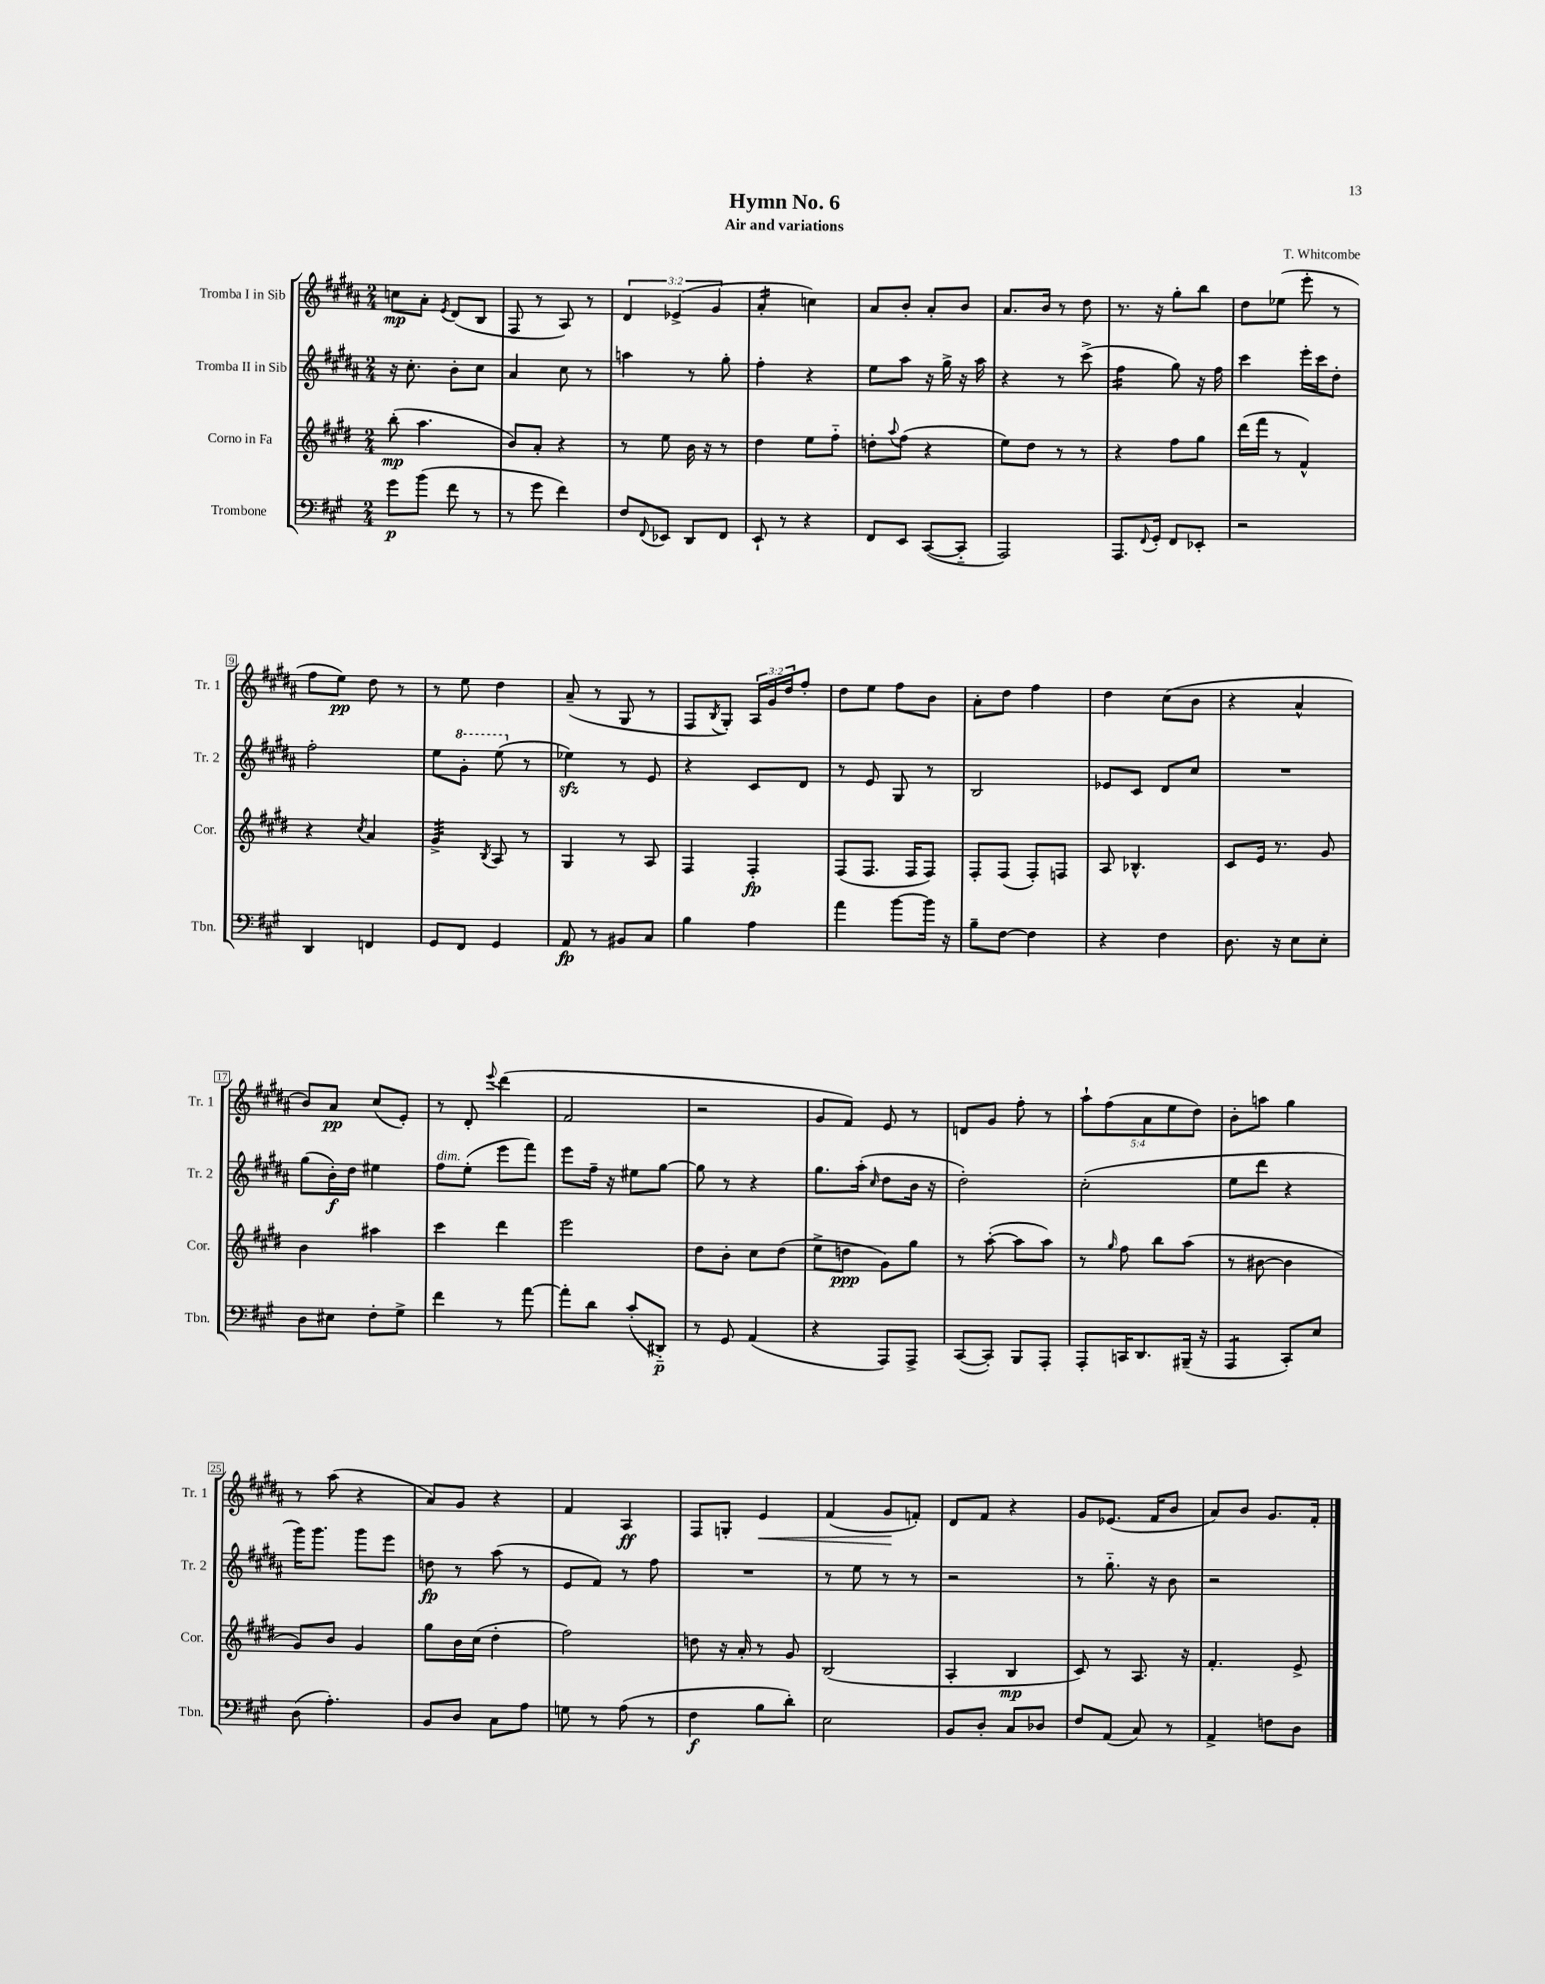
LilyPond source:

\header { title = "Hymn No. 6" composer = "T. Whitcombe" subtitle = "Air and variations" }
<<
\new StaffGroup <<
\new Staff = "s0" \with { instrumentName = "Tromba I in Sib" shortInstrumentName = "Tr. 1" } {
    \clef treble \key b \major \numericTimeSignature \time 2/4 \override Staff.TupletNumber.text = #tuplet-number::calc-fraction-text
    c''8\mp ais'8-. \acciaccatura { e'8 } dis'8( b8 |
    fis8 r8 ais8) r8 |
    \tuplet 3/2 { dis'4 ees'4->( gis'4 } |
    ais'4:16-. c''4) |
    ais'8 b'8-. ais'8-. b'8 |
    ais'8. b'16 r8 dis''8 |
    r8. r16 gis''8-. b''8 |
    dis''8 ees''8( e'''8-. r8 |
    fis''8 e''8\pp) dis''8 r8 |
    r8 e''8 dis''4 |
    ais'8--( r8 gis8 r8 |
    fis8 \acciaccatura { b8 } gis8-.) \tuplet 3/2 { ais16 gis'16 dis''16 } fis''8-. |
    dis''8 e''8 fis''8 b'8 |
    ais'8-. dis''8 fis''4 |
    dis''4 cis''8( b'8 |
    r4 ais'4-^ |
    b'8) ais'8\pp cis''8( e'8-.) |
    r8 dis'8-. \appoggiatura { e'''8 } dis'''4( |
    fis'2 |
    r2 |
    gis'8 fis'8) e'8 r8 |
    d'8 gis'8 fis''8-. r8 |
    \tuplet 5/4 { ais''8-! fis''8( ais'8 e''8 dis''8) } |
    b'8-. a''8 gis''4 |
    r8 ais''8( r4 |
    ais'8) gis'8 r4 |
    fis'4 ais4\ff |
    fis8 g8-. e'4\< |
    fis'4( gis'8\! f'8-.) |
    dis'8 fis'8 r4 |
    gis'8 ees'8.( fis'16 b'8 |
    ais'8) b'8 gis'8. fis'16-. \bar "|." |
}
\new Staff = "s1" \with { instrumentName = "Tromba II in Sib" shortInstrumentName = "Tr. 2" } {
    \clef treble \key b \major \numericTimeSignature \time 2/4
    r16 cis''8.-. b'8-. cis''8 |
    ais'4 cis''8 r8 |
    a''4 r8 gis''8-. |
    fis''4-. r4 |
    e''8 ais''8 r16 gis''16-> r16 ais''16 |
    r4 r8 cis'''8->( |
    fis''4:16 gis''8) r16 fis''16 |
    cis'''4 e'''16-. cis'''16 dis''8-. |
    fis''2-. |
    e''8 \ottava #1 gis''8-. e'''8( \ottava #0 r8 |
    ees''4\sfz) r8 e'8 |
    r4 cis'8 dis'8 |
    r8 e'8 gis8 r8 |
    b2 |
    ees'8 cis'8 dis'8 cis''8 |
    R2 |
    gis''8( b'16-.\f) dis''16 eis''4 |
    fis''8^\markup { \italic "dim." } e''8-.( e'''8 fis'''8) |
    e'''8 fis''16-- r16 eis''8 gis''8~ |
    gis''8 r8 r4 |
    gis''8. ais''16-.( \grace { cis''16 } dis''8 b'16 r16 |
    dis''2-.) |
    cis''2-.( |
    e''8 dis'''8 r4 |
    gis'''16) gis'''8. gis'''8 e'''8 |
    d''8\fp r8 ais''8( r8 |
    e'8 fis'8) r8 fis''8 |
    R2 |
    r8 e''8 r8 r8 |
    r2 |
    r8 gis''8.-_ r16 b'8 |
    r2 \bar "|." |
}
\new Staff = "s2" \with { instrumentName = "Corno in Fa" shortInstrumentName = "Cor." } {
    \clef treble \key e \major \numericTimeSignature \time 2/4
    b''8-.\mp( a''4. |
    b'8) a'8-. r4 |
    r8 e''8 b'16 r16 r8 |
    dis''4 e''8 fis''8-_ |
    d''8-. \appoggiatura { a''8 } fis''8( r4 |
    e''8) dis''8 r8 r8 |
    r4 fis''8 gis''8 |
    dis'''16( fis'''16 r8 fis'4-^) |
    r4 \acciaccatura { cis''8 } a'4 |
    gis'4:32-> \acciaccatura { b8 } a8 r8 |
    gis4 r8 a8 |
    fis4 fis4-.\fp |
    fis8( fis8. fis16 fis8) |
    fis8-. fis8( fis8-.) f8 |
    a8 bes4.-^ |
    cis'8 e'16 r8. gis'8 |
    b'4 ais''4 |
    cis'''4 dis'''4 |
    e'''2 |
    dis''8 b'8-. cis''8 dis''8( |
    e''8-> d''8\ppp gis'8) gis''8 |
    r8 a''8~-.( a''8 a''8) |
    r8 \grace { gis''16 } fis''8 b''8 a''8( |
    r8 bis'8~ bis'4 |
    gis'8) b'8 gis'4 |
    gis''8 b'16 cis''16( dis''4-. |
    fis''2) |
    d''8 r16 a'16-. r8 gis'8 |
    b2( |
    a4-. b4\mp |
    cis'8) r8 a8. r16 |
    fis'4.-. e'8-> \bar "|." |
}
\new Staff = "s3" \with { instrumentName = "Trombone" shortInstrumentName = "Tbn." } {
    \clef bass \key a \major \numericTimeSignature \time 2/4
    gis'8\p b'8( fis'8 r8 |
    r8 gis'8 fis'4) |
    fis8 \appoggiatura { fis,8 } ees,8 d,8 fis,8 |
    e,8-! r8 r4 |
    fis,8 e,8 cis,8~( cis,8-_ |
    a,,2) |
    a,,8. \appoggiatura { fis,8 } gis,16-. fis,8 ees,8-. |
    r2 |
    d,4 f,4 |
    gis,8 fis,8 gis,4 |
    a,8\fp r8 bis,8 cis8 |
    b4 a4 |
    a'4 b'8~ b'16 r16 |
    b8-- fis8~ fis4 |
    r4 fis4 |
    d8. r16 e8 e8-. |
    d8 eis8 fis8-. gis8-> |
    fis'4 r8 a'8~ |
    a'8-. d'8 cis'8-.( dis,8-_\p) |
    r8 gis,8 a,4( |
    r4 a,,8) a,,8-> |
    cis,8~( cis,8-.) b,,8 a,,8-. |
    a,,8-. c,16 d,8. bis,,16--( r16 |
    a,,4:8 cis,8-.) e8 |
    d8( a4.-.) |
    b,8 d8 cis8 a8 |
    g8 r8 a8( r8 |
    fis4\f b8 d'8-.) |
    e2 |
    b,8 d8-. cis8 des8 |
    fis8 a,8( cis8) r8 |
    a,4-> f8 d8 \bar "|." |
}
>>
>>
\layout { \context { \Score \override BarNumber.stencil = #(make-stencil-boxer 0.1 0.3 ly:text-interface::print) } }
